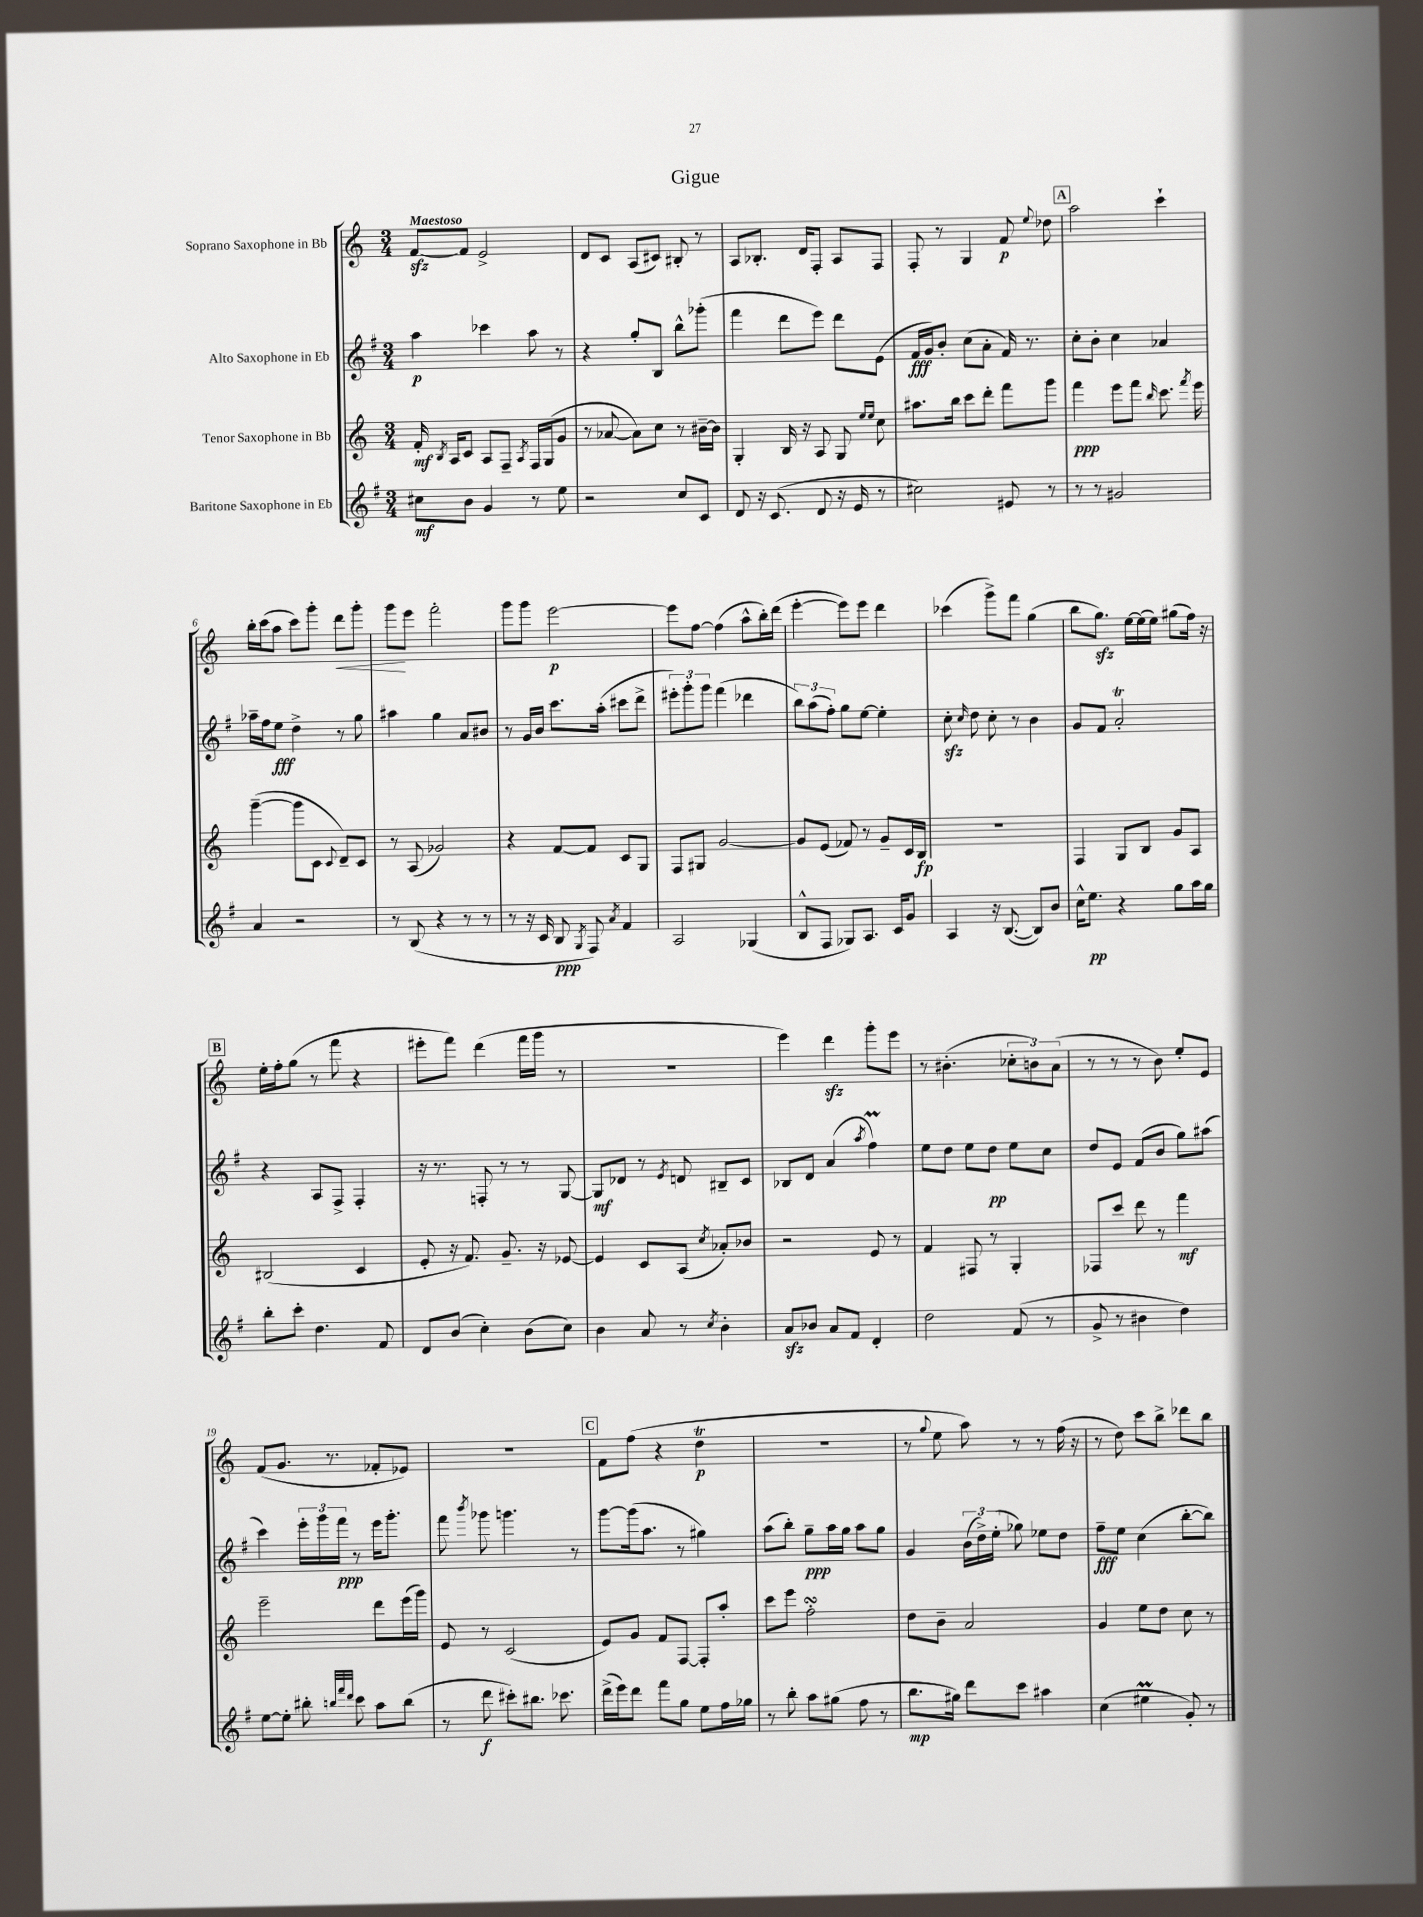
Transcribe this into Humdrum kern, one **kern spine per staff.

**kern	**kern	**kern	**kern
*staff4	*staff3	*staff2	*staff1
*clefG2	*clefG2	*clefG2	*clefG2
*k[f#]	*k[]	*k[f#]	*k[]
*M3/4	*M3/4	*M3/4	*M3/4
8cc#\L	16f'/	4aa\	[8f/L
.	8qB/	.	.
.	16A/LK	.	.
8b\J	8c/J	.	8f/]J
4g/	8A/L	4ccc-\	2e^/
.	8F~/J	.	.
.	8qA/	.	.
8r	16F/LL	8aa\	.
.	(16G/J	.	.
8ee\	8g/J	8r	.
=	=	=	=
2r	8r	4r	8d/L
.	[8a-/	.	8c/J
.	8a-\]L)	8gg'/L	(8A/L
.	8cc\J	8B/J	8c#/J)
8cc/L	8r	8bb^^\L	8B#'/
8c/J	[16b#~\LL	(8ggg-'\J	8r
.	16b#\]JJ	.	.
=	=	=	=
8d/	4G'/	4fff#\	8A/L
16r	.	.	8.B-'/J
(8.c/	.	.	.
.	16B/	8ddd\L	.
.	16r	.	16d/LK
8d/	8A/	8eee\J)	8F'/J
16r	8G/	8ddd\L	8A/L
16e/	.	.	.
.	16qqee/LL	.	.
.	16qqee/JJ	.	.
8r	8cc\	(8e\J	8F/J
=	=	=	=
2cc#\)	8.aa#\L	16f#/LL	8F'/
.	.	16g/J)	.
.	.	8b'/J	8r
.	16bb\Jk	.	.
.	8ccc\L	(8cc\L	4G/
.	8ddd'\J	8a'\J	.
8e#/	8fff\L	16f#/)	8f/
.	.	8.r	.
.	.	.	8qqee/
8r	8ggg\J	.	8dd-\
=	=	=	=
8r	4fff\	8cc'\L	2aa\
8r	.	8b'\J	.
2g#/	8eee\L	4cc\	.
.	8fff\J	.	.
.	16qqbb/	.	.
.	8.ccc\	4a-/	4ccc`\
.	8qfff/	.	.
.	16eee\	.	.
=	=	=	=
4a/	([4ggg~\	16aa-~\LL	16bb'\LL
.	.	16ff#\J	(16ccc\J
.	.	8ee\J	8aa\J
2r	8ggg\]L	4dd^\	8ccc\L)
.	8c\J	.	8ggg'\J
.	8qqc/	.	.
.	8d~/L)	8r	8ddd\L
.	8c/J	8gg\	8ggg'\J
=	=	=	=
8r	8r	4aa#\	8ggg\L
(8B/	(8A/	.	8eee\J
4r	2g-/)	4gg\	2fff'\
8r	.	8a/L	.
8r	.	8b#/J	.
=	=	=	=
8r	4r	8r	8ggg\L
16r	.	16g/LL	8ggg\J
16c/	.	16b/JJ	.
8B/	[8f/L	8.ccc\L	[2eee\
8qG/	.	.	.
8F#/)	8f/]J	.	.
.	.	(16aa'\Jk	.
8qa/	.	.	.
4f#/	8c/L	8ccc#\L	.
.	8G/J	8ddd^\J	.
=	=	=	=
2A/	8F/L	12eee#'\L)	8eee\]L
.	.	12ggg'\	.
.	8G#/J	.	[8ff\J
.	.	12ggg\J	.
.	[2g/	(4fff#\	(4ff\]
(4G-/	.	4ddd-\	8aa^^\L
.	.	.	16bb'\L)
.	.	.	(16ddd\JJ
=	=	=	=
8B^^/L	8g/]L	12bb\L)	[4eee'\
.	.	(12aa\	.
8F#/J	(8e/J	.	.
.	.	12ff#'\J)	.
8G-/L)	8f-/)	8gg\L	8eee\]L)
8.A/J	8r	[8ee\J	8eee\J
.	8g~/L	4ee'\]	4ddd\
16c/LK	.	.	.
8g/J	16c/L	.	.
.	16B/JJ	.	.
=	=	=	=
4A/	2.r	8cc'\	(4ccc-\
.	.	16qqcc/	.
.	.	8dd\	.
16r	.	8cc'\	8ggg^\L)
([8.B/	.	.	.
.	.	8r	8fff\J
8B/]L)	.	4b\	(4gg\
8b/J	.	.	.
=	=	=	=
16cc^^\LK	4F/	8g/L	8bb\L
8.ee\J	.	.	.
.	.	8f#/J	8.gg\J)
4r	8G/L	2a'/	.
.	.	.	[16ee\LL
.	8B/J	.	(16ee\]
.	.	.	16ee\JJ)
8gg\L	8g/L	.	(8gg#\L
16aa\L	8A/J	.	16ff\Jk)
16gg\JJ	.	.	16r
=	=	=	=
8bb'\L	(2B#/	4r	16ee'\LL
.	.	.	16ff'\J
8ccc'\J	.	.	(8gg\J
4.dd\	.	8A/L	8r
.	.	8F#^/J	8fff\
.	4c/	4F#'/	4r
8f#/	.	.	.
=	=	=	=
8d/L	8e'/	16r	8eee#'\L
.	.	8.r	.
(8b/J	16r	.	8fff\J)
.	8.f/)	.	.
4cc'\)	.	8F'/	(4ddd\
.	8.g~/	8r	.
(8b\L	.	8r	16fff\LL
.	16r	.	16ggg\JJ
8cc\J)	[8e-/	[8G/	8r
=	=	=	=
4b\	4e-/]	8G/]L	2.r
.	.	8d-/J	.
8a/	8c/L	8r	.
.	.	8qe/	.
8r	(8A/J	8d/	.
8qcc/	8qcc/	.	.
4b'\	8a-'/L)	8B#~/L	.
.	8b-/J	8c/J	.
=	=	=	=
8a/L	2r	8B-/L	4eee\)
8b-/J	.	8d/J	.
8a/L	.	(4a/	4ddd\
8f#/J	.	.	.
.	.	8qaa/	.
4d'/	8e/	4ff#\)	8ggg'\L
.	8r	.	8eee\J
=	=	=	=
2dd\	4f/	8ee\L	8r
.	.	8dd\J	(4.b#'\
.	8F#/	8ee\L	.
.	8r	8dd\J	.
(8f#/	4G'/	8ee\L	12cc-'\L
.	.	.	12b\)
8r	.	8cc\J	.
.	.	.	(12a\J
=	=	=	=
8g^/	8F-/L	8dd/L	8r
8r	8ccc/J	8e/J	8r
4b#\	8ddd\	(8f#/L	8r
.	8r	8b/J	8b\)
4dd\)	4fff\	8gg\L)	8ee'/L
.	.	(8aa#\J	8e/J
=	=	=	=
[8ee\L	2eee~\	4ccc\)	(8f/L
8ee'\]J	.	.	8.g/J
8bb#'\	.	24eee'\LL	.
.	.	24ggg\	.
.	.	.	8.r
.	.	24fff#\JJ	.
32qqbb/LLL	.	.	.
32qqfff#/	.	.	.
32qqddd/JJJ	.	.	.
8ccc\	.	8r	.
8aa\L	8ddd\L	16eee\LK	8f-'/L
.	.	8.ggg'\J	.
(8bb\J	(16eee\L	.	8e-/J)
.	16ggg\JJ)	.	.
=	=	=	=
8r	8e/	8fff#\	2.r
.	.	8qbbb/	.
8ddd\	8r	8ggg-\	.
8ccc#'\L)	(2c/	4.ggg\	.
8.bb#\J	.	.	.
8.ccc-\	.	.	.
.	.	8r	.
=	=	=	=
(16ddd^\LL	8e/L)	[8ggg\L	8f\L
16eee\J)	.	.	.
8ddd\J	8g/J	(16ggg\]k	(8ff\J
.	.	8.aa\J	.
8fff#\L	8f/L	.	4r
8gg\J	[8F/J	8r	.
8ee\L	8F'/]L	4gg#\)	4dd\
16ff#\L	8aa'/J	.	.
16gg-\JJ	.	.	.
=	=	=	=
8r	8ccc\L	(8aa\L	2.r
8bb'\	8eee\J	8bb'\J)	.
8aa\L	2ff'\	8gg~\L	.
(8gg#\J	.	16aa\L	.
.	.	16gg\JJ	.
8ff#\	.	8aa\L	.
8r	.	8gg\J	.
=	=	=	=
8.bb\L	8dd\L	4g/	8r
.	.	.	8qqgg/
.	8b~\J	.	8ee\
16gg#\Jk)	.	.	.
8ddd\L	2a/	(24b\LL	8aa\)
.	.	24dd^\)	.
.	.	(24ee'\JJ	.
8ccc\J	.	8gg-\)	8r
4aa#\	.	8ee-\L	8r
.	.	8dd\J	(16ff\
.	.	.	16r
=	=	=	=
(4cc\	4g/	8ff#~\L	8r
.	.	8ee\J	8dd\)
4ee#\	8ee\L	(4cc\	8ccc\L
.	8dd\J	.	8bb^\J
8g'/)	8cc\	[8bb'\L	8ddd-\L
8r	8r	8bb\]J)	8bb\J
==	==	==	==
*-	*-	*-	*-
